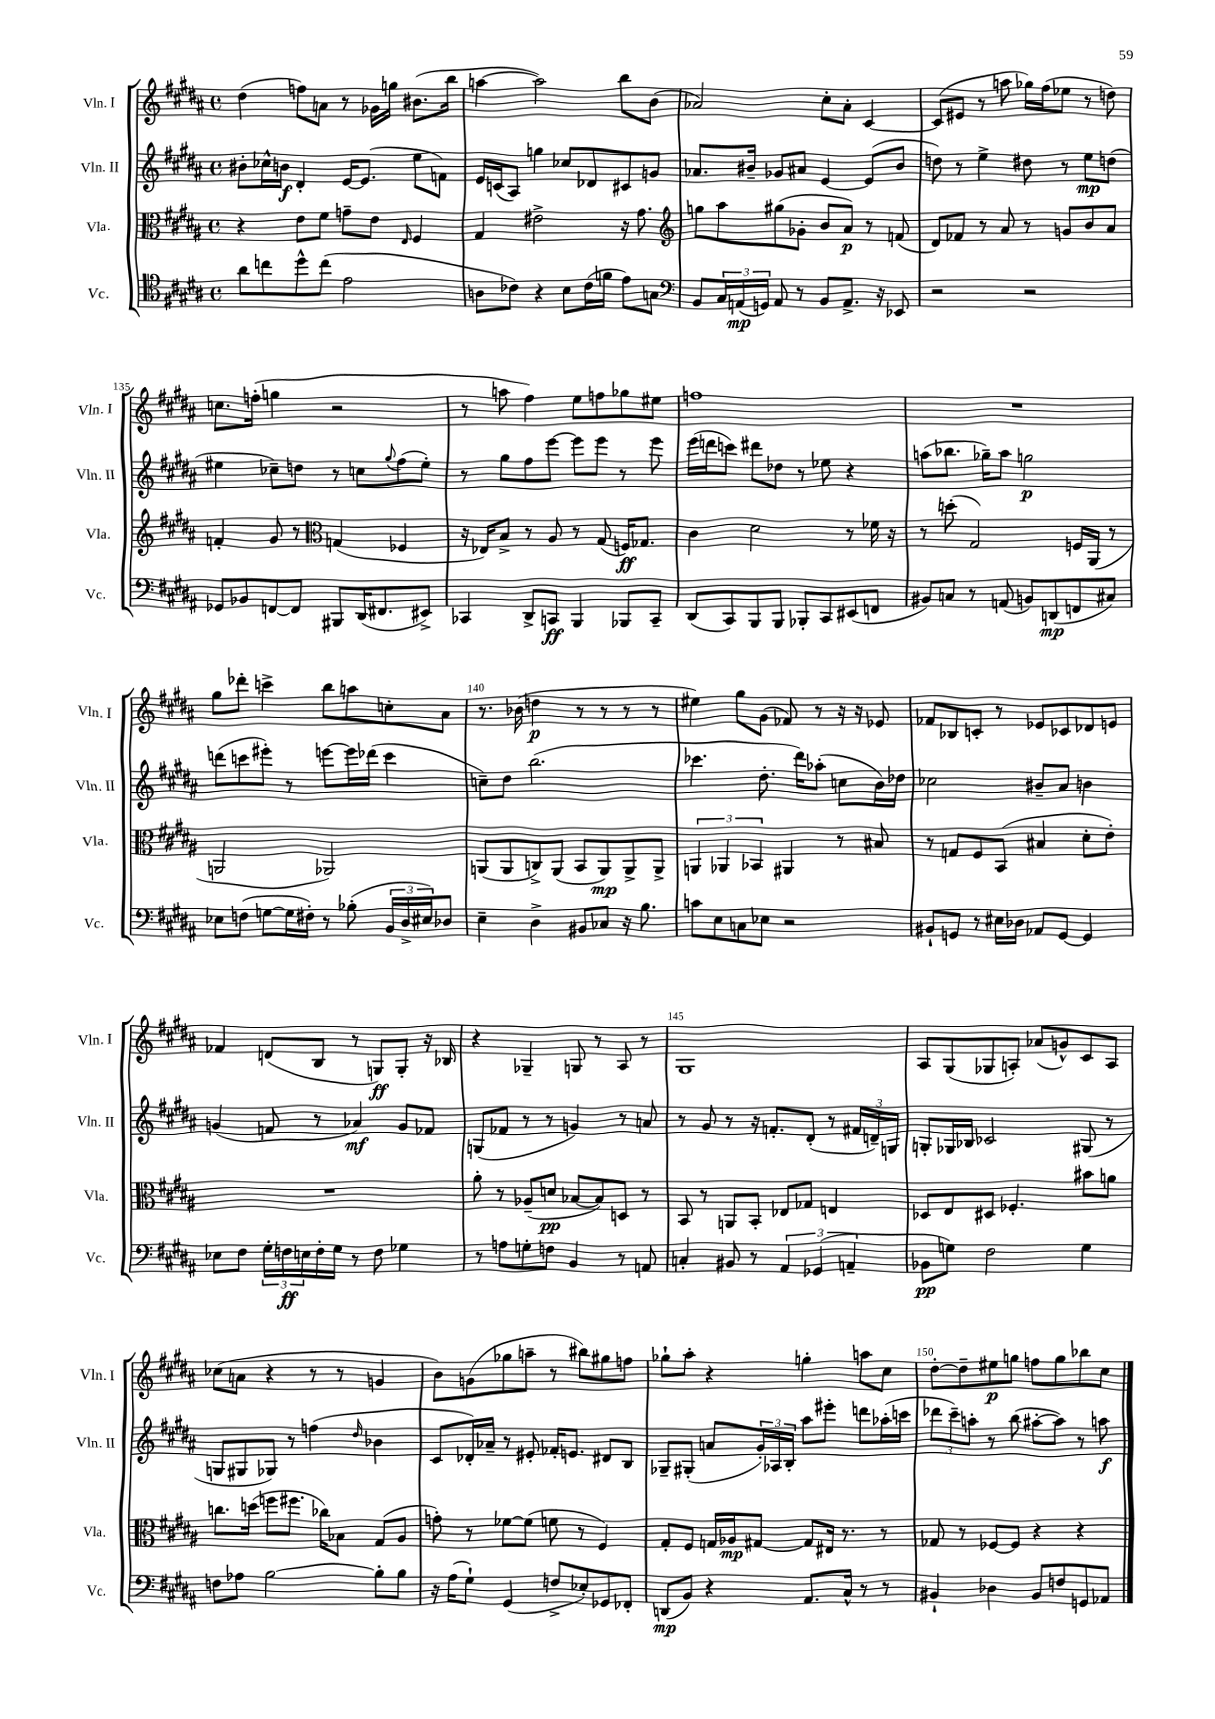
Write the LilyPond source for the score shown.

<<
\new StaffGroup <<
\new Staff = "s0" \with { instrumentName = "Vln. I" shortInstrumentName = "Vln. I" } {
    \clef treble \key b \major \defaultTimeSignature \time 4/4
    dis''4( f''8) a'8 r8 ges'16 g''16 bis'8.( b''16 |
    a''4~ a''2) b''8 b'8( |
    aes'2) cis''8-. aes'8-. cis'4~ |
    cis'8( eis'8 r8 a''8 ges''16) fis''16( ees''8 r8 d''8) |
    c''8. f''16-.( g''4 r2 |
    r8 a''8 fis''4) e''8 f''8 ges''8 eis''8 |
    f''1 |
    R1 |
    gis''8 des'''8-. c'''4-> b''8 a''8 c''8-. ais'8 |
    r8. bes'16( d''4\p r8 r8 r8 r8 |
    eis''4) gis''8 gis'8( fes'8) r8 r16 r16 ees'8 |
    fes'8 bes8 c'8-. r8 ees'8 ces'8 des'8 e'8 |
    fes'4 d'8( b8 r8 g8\ff) g8-. r16 bes16 |
    r4 ges4-- g8 r8 ais8 r8 |
    gis1 |
    ais8 gis8( ges8 a8-.) aes'8( g'8-^) cis'8 a8 |
    ces''8( a'8 r4 r8 r8 g'4 |
    b'8) g'8( ges''8 a''8-- r8 bis''8) gis''8 f''8 |
    ges''8-! ais''8-. r4 g''4-. a''8 cis''8 |
    dis''8~-. dis''8-- eis''8\p g''8 f''8 g''8 bes''8 cis''8 \bar "|." |
}
\new Staff = "s1" \with { instrumentName = "Vln. II" shortInstrumentName = "Vln. II" } {
    \clef treble \key b \major \defaultTimeSignature \time 4/4
    bis'8-. ces''16-^ b'16\f dis'4-. e'16~ e'8.( e''8 f'8) |
    e'16 c'16( ais8) g''4 ces''8 des'8 cis'8 g'8 |
    aes'8. bis'16-- ges'8 ais'8 e'4~ e'8( bis'8 |
    d''8) r8 e''4-> dis''8 r8 e''8\mp d''8( |
    eis''4 ces''8--) d''8 r8 c''8 \appoggiatura { gis''8 } fis''8( eis''8-.) |
    r8 gis''8 fis''8 e'''8~ e'''8 e'''8 r8 e'''8 |
    e'''16( d'''16 c'''8) dis'''8 des''8 r8 ees''8 r4 |
    a''8( bes''8. ges''16--) a''8 g''2\p |
    d'''8( c'''8 eis'''8-.) r8 e'''8~ e'''16 des'''16( c'''4 |
    c''8--) dis''8 b''2.( |
    ces'''4. dis''8.-. dis'''16) aes''8-.( c''8 b'16) des''16 |
    ces''2 bis'8-- ais'8 b'4 |
    g'4( f'8 r8 aes'4\mf) g'8 fes'8 |
    g8( fes'8 r8 r8 g'4) r8 a'8 |
    r8 gis'8 r8 r16 f'8.-. dis'8-.( r8 \tuplet 3/2 { fis'16 d'16--) g16 } |
    g8-. ges16 bes16 ces'2 gis8( r8 |
    g8 gis8 ges8) r8 f''4( \grace { dis''16 } bes'4 |
    cis'8 des'16-.) aes'16-- r8 eis'8-. fes'16-. e'8. dis'8 b8 |
    ges8-- gis8-.( a'8 \tuplet 3/2 { gis'16-.) aes16 b16-. } ais''8 eis'''8-. d'''8 aes''16-.( c'''16 |
    \tuplet 3/2 { des'''8 cis'''8--) a''8-. } r8 b''8( ais''8~-. ais''8) r8 a''8\f \bar "|." |
}
\new Staff = "s2" \with { instrumentName = "Vla." shortInstrumentName = "Vla." } {
    \clef alto \key b \major \defaultTimeSignature \time 4/4
    r4 e'8 fis'8 g'8-- e'8 \grace { e16 } fis4 |
    gis4 eis'2-> r16 gis'8. |
    \clef treble g''8 ais''8 gis''8( ges'8-. b'8 ais'8\p) r8 f'8( |
    dis'8) fes'8 r8 ais'8 r8 g'8 b'8 ais'8 |
    f'4-. gis'8 r8 \clef alto g4( fes4 |
    r16 ees16) b8-> r8 ais8 r8 gis8( f16\ff) ges8. |
    cis'4 dis'2 r8 fes'16 r16 |
    r8 d''8-.( gis2) f16 ais,16( r8 |
    a,2 aes,2) |
    a,8( a,8 c8->) a,8( b,8 a,8\mp) a,8-> a,8-> |
    \tuplet 3/2 { a,4 aes,4 bes,4 } ais,4 r8 bis8 |
    r8 g8 fis8 b,8( bis4 dis'8-. e'8-.) |
    R1 |
    ais'8-. r8 aes8--( d'8\pp bes8~ bes8) d8 r8 |
    b,8 r8 a,8 b,8-. ees8 ges8 e4 |
    des8 e8 dis8 fes4.-. bis'8 a'8 |
    c''8. d''16( f''8 fis''8. ces''16) bes8 gis8( ais8 |
    g'8-.) r8 fes'8~ fes'8( f'8 r8 fis4) |
    gis8-. fis8 g16 aes16\mp gis8~ gis8 eis16 r8. r8 |
    ges8 r8 fes8~ fes8 r4 r4 \bar "|." |
}
\new Staff = "s3" \with { instrumentName = "Vc." shortInstrumentName = "Vc." } {
    \clef tenor \key b \major \defaultTimeSignature \time 4/4
    ais'8 c''8 dis''8-^ c''8( e'2 |
    a8 ces'8) r4 b8 ces'16( f'16 e'8) g8 |
    \clef bass b,8 \tuplet 3/2 { cis16 a,16\mp( g,16) } a,8 r8 b,8 a,8.-> r16 ees,8 |
    r2 r2 |
    ges,8 bes,8 f,8~ f,8 bis,,8 dis,16( fis,8. eis,8->) |
    ces,4 dis,8-> c,8\ff b,,4 bes,,8 c,8-- |
    dis,8( cis,8) b,,8 b,,8 bes,,8-. cis,8 eis,8( f,8 |
    bis,8) c8 r8 a,8( b,8) d,8\mp( f,8 cis8) |
    ees8 f8( g8~ g16 fis16-.) r8 bes8-.( \tuplet 3/2 { b,16 dis16-> eis16) } des8 |
    e4-- dis4-> bis,8 ces8 r16 b8. |
    c'8 e8 c8 ees8 r2 |
    bis,8-! g,8 r8 eis16 des16 aes,8 g,8~ g,4 |
    ees8 fis8 \tuplet 3/2 { gis16-. f16\ff e16 } f16-. gis16 r8 f8 ges4 |
    r8 a8 g8-. f8 b,4 r8 a,8 |
    c4-. bis,8 r8 \tuplet 3/2 { ais,4 ges,4( a,4-- } |
    bes,8\pp g8) fis2 g4 |
    f8 aes8 b2~ b8-. b8 |
    r16 ais16( gis8-!) gis,4( f8-> ees8-.) ges,8 fes,8-. |
    d,8\mp( b,8) r4 ais,8. cis16-^ r8 r8 |
    bis,4-! des4 bis,8 f8 g,8 aes,8 \bar "|." |
}
>>
>>
\layout { \context { \Score currentBarNumber = #131 \override BarNumber.break-visibility = ##(#f #t #t) barNumberVisibility = #(every-nth-bar-number-visible 5) } }
